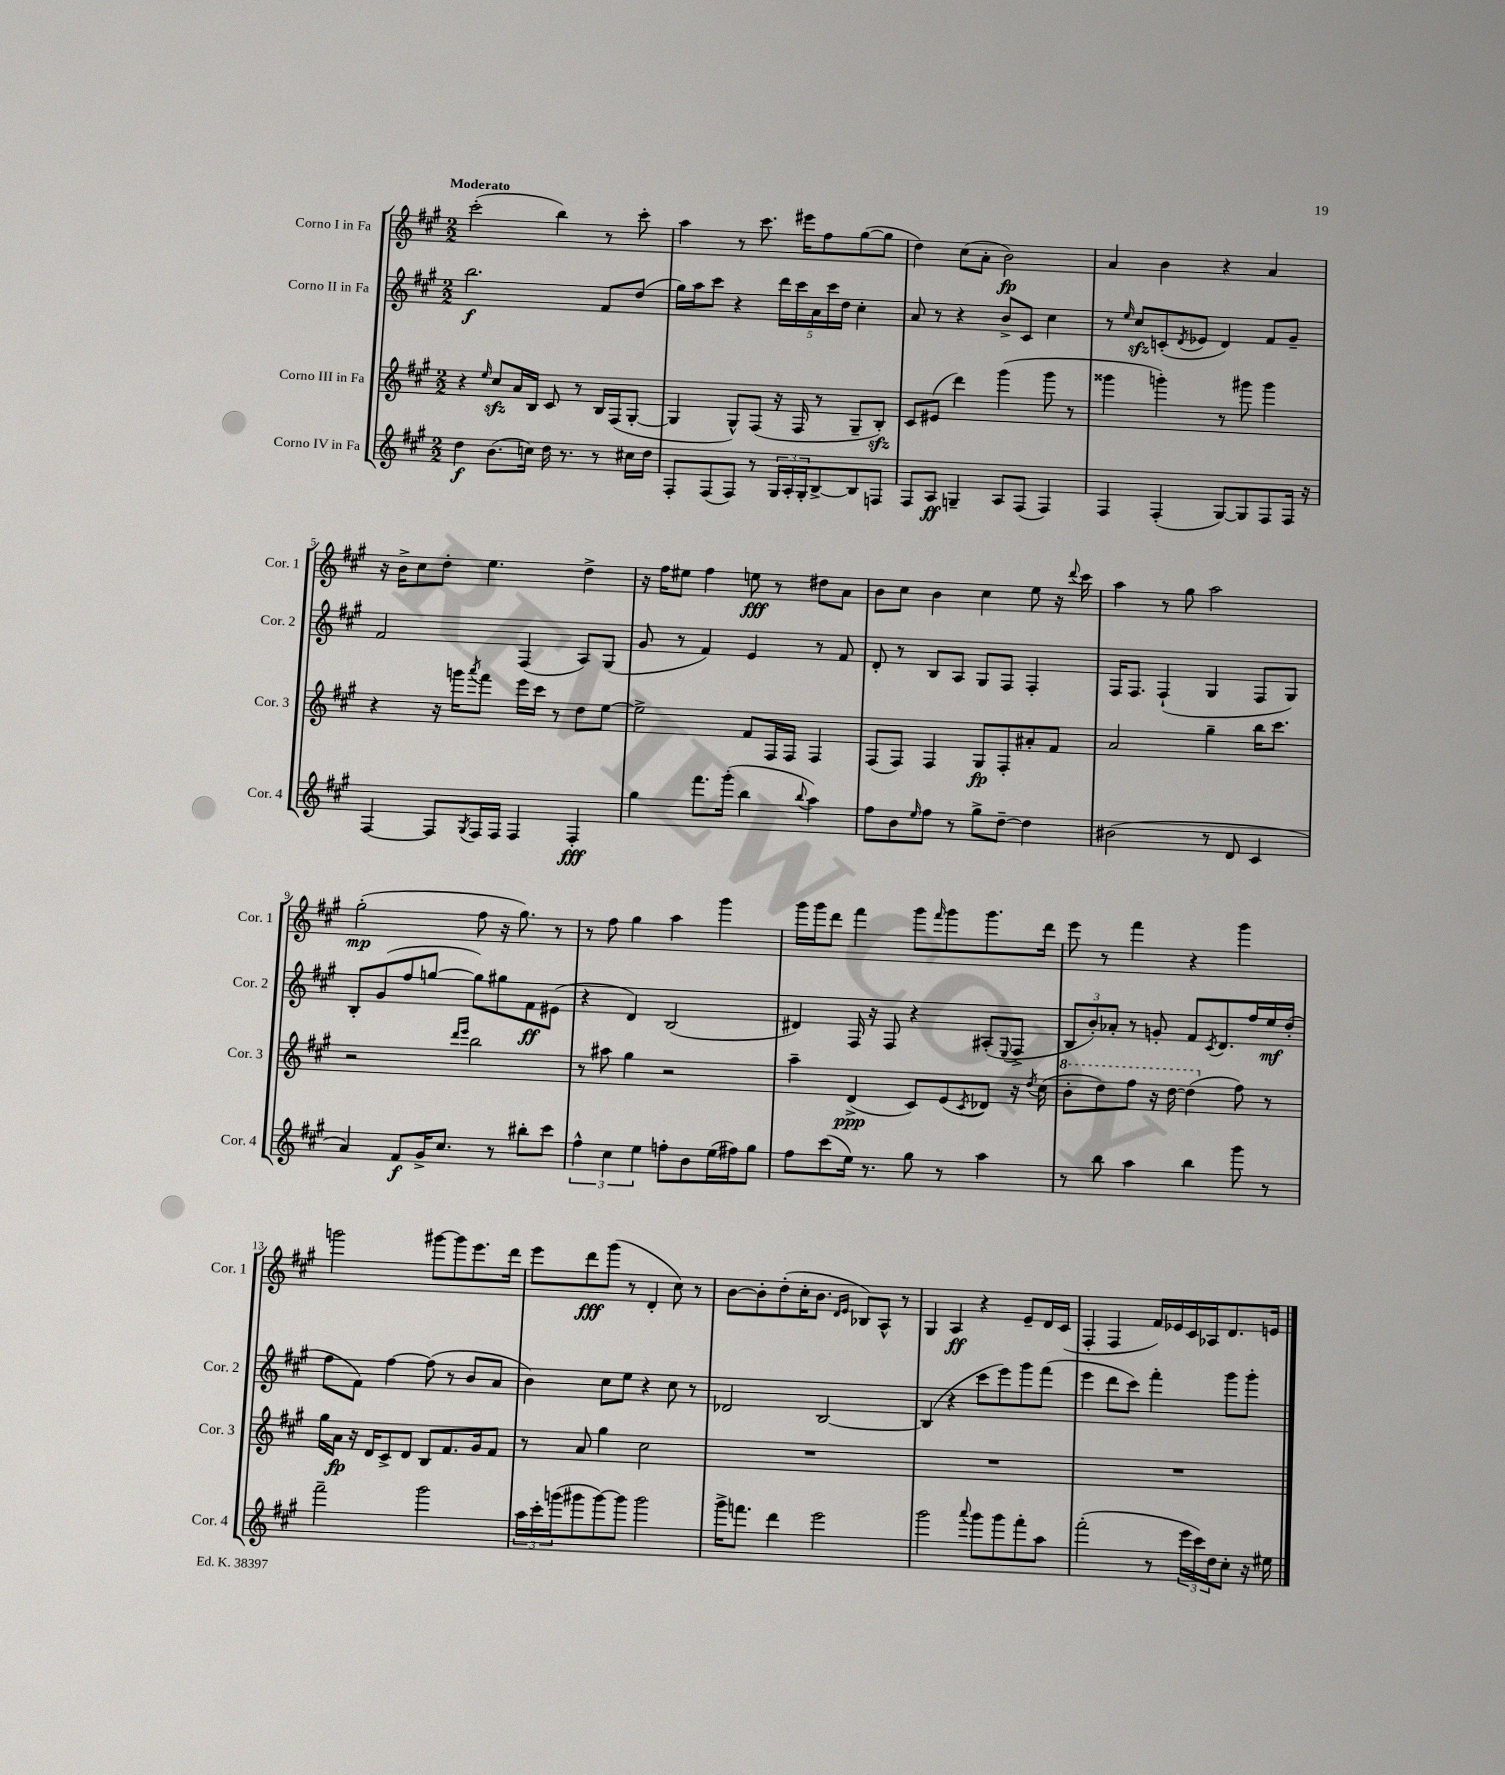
<<
\new StaffGroup <<
\new Staff = "s0" \with { instrumentName = "Corno I in Fa" shortInstrumentName = "Cor. 1" } {
    \clef treble \key a \major \numericTimeSignature \time 2/2 \tempo "Moderato"
    cis'''2-.( b''4) r8 cis'''8-. |
    a''4 r8 cis'''8. eis'''16 fis''8 gis''8~( gis''8 |
    d''4) cis''8( a'8-. b'2\fp) |
    a'4 b'4 r4 a'4 |
    r16 b'16-> cis''8 d''8-. e''4. d''4-> |
    r16 fis''16 eis''8 fis''4 e''8\fff r8 dis''8 a'8 |
    b'8 cis''8 b'4 cis''4 e''8 r16 \appoggiatura { d'''8 } cis'''16 |
    a''4 r8 gis''8 a''2 |
    gis''2-.\mp( fis''8 r16 gis''8.) r8 |
    r8 fis''8 gis''4 a''4 gis'''4 |
    gis'''16 gis'''16 d'''8 fis'''4 gis'''8 \grace { fis'''16 } gis'''8 gis'''8. d'''16 |
    e'''8 r8 fis'''4 r4 gis'''4 |
    g'''2 gis'''8~ gis'''8 e'''8. d'''16 |
    e'''8 d'''8\fff gis'''8( r8 d'4-. cis''8) r8 |
    b'8~ b'8-. d''8-.( cis''16-. b'8. \grace { d'16 e'16 } bes8) a8-^ r8 |
    gis4 a4\ff r4 e'8-- d'16 cis'16( |
    fis4-. fis4 fis'16) ees'16 cis'16 aes16 d'8. e'16 \bar "|." |
}
\new Staff = "s1" \with { instrumentName = "Corno II in Fa" shortInstrumentName = "Cor. 2" } {
    \clef treble \key a \major \numericTimeSignature \time 2/2
    b''2.\f fis'8 d''8( |
    gis''16) a''16 cis'''8 r4 \tuplet 5/4 { d'''16 cis'''16 a'16 cis'''16 d''16 } cis''4-. |
    a'8 r8 r4 b'8-> cis'8 cis''4 |
    r8 \grace { e''16 } cis''8\sfz c'8-.( \acciaccatura { d'8 } ees'8 d'4) fis'8 gis'8-- |
    fis'2 fis4( a8) gis8( |
    gis'8 r8 fis'4) e'4 r8 fis'8 |
    d'8-. r8 b8 a8 gis8 fis8 fis4-. |
    fis16 fis8. fis4-!( gis4 fis8 gis8) |
    b8-. gis'8( fis''8 g''8~ g''8) gis''8 fis'8\ff eis'8( |
    r4 d'4) b2( |
    dis'4) fis16 r16 fis8 r4 ais8-.( \appoggiatura { e8 } fis8-> |
    \tuplet 3/2 { b8 b'8-.) aes'8-. } r8 g'8-. fis'8 \acciaccatura { cis'8 } d'8. fis''16 e''16\mf d''16-.( |
    fis''8 fis'8) fis''4~ fis''8( r8 b'8 a'8 |
    b'4) cis''8 e''8 r4 cis''8 r8 |
    des'2 b2~ |
    b4( r4 cis'''8 e'''8) gis'''8 fis'''8( |
    e'''4 d'''8 cis'''8) fis'''4-. gis'''8 gis'''8-. \bar "|." |
}
\new Staff = "s2" \with { instrumentName = "Corno III in Fa" shortInstrumentName = "Cor. 3" } {
    \clef treble \key a \major \numericTimeSignature \time 2/2
    r4 \grace { e''16 } cis''8\sfz a'16 b16 cis'8 r8 b16 fis16( gis8~-. |
    gis4 gis8-^) fis8( r16 fis16 r8 gis8-- b8-.\sfz) |
    cis'8 eis'8( d'''4) gis'''4( gis'''8 r8 |
    gisis'''4 g'''4-.) r8 gis'''8 gis'''4 |
    r4 r16 g'''16 \acciaccatura { a'''8 } fis'''8 e'''16 cis'''16 r8 d''8 e''8~ |
    e''2-> fis'8 fis16 fis16 fis4 |
    fis8( fis8) fis4 gis8\fp fis8-. ais'8-. fis'8 |
    a'2 gis''4-- b''16 cis'''8. |
    r2 \grace { d'''16 e'''16 } b''2 |
    r8 ais''8 gis''4 r2 |
    a''4-- d'4->\ppp( cis'8) e'8( \acciaccatura { cis'8 } des'8) r16 \acciaccatura { d''8 } cis''16( |
    \ottava #1 b''8-. d'''8) fis'''8 r16 d'''16~ d'''4( \ottava #0 fis''8) r8 |
    gis''16 a'16\fp r16 d'16 cis'8-> d'8 b8 fis'8. gis'16 fis'8 |
    r8 a'8 gis''4 cis''2 |
    R1 |
    R1 |
    R1 \bar "|." |
}
\new Staff = "s3" \with { instrumentName = "Corno IV in Fa" shortInstrumentName = "Cor. 4" } {
    \clef treble \key a \major \numericTimeSignature \time 2/2
    d''4\f b'8.( c''16) d''16 r8. r8 cis''16 d''16 |
    fis8-. fis8( fis8) r8 \tuplet 3/2 { gis16 a16-. gis16-. } b8~-> b8 f8 |
    fis8 a8\ff g4-- a8 fis8( fis4) |
    fis4 fis4-.( gis8~) gis8 fis8 fis16 r16 |
    fis4~ fis8 \acciaccatura { gis8 } fis16 fis16 fis4 fis4-.\fff |
    gis''4 fis'''8. gis'''16-.( b''4 \appoggiatura { b''8 } a''4) |
    fis''8 b'8 \grace { e''16 } fis''8 r8 gis''8-> d''8~-- d''4 |
    bis'2( r8 d'8 cis'4 |
    a'4) fis'8\f gis'16-> cis''8. r8 bis''8-. cis'''8 |
    \tuplet 3/2 { fis''4-^ cis''4 e''4 } f''8-. b'8 e''16( fis''16) gis''8 |
    fis''8 cis'''8( e''16) r8. gis''8 r8 a''4 |
    r8 b''8 a''4 b''4 gis'''8 r8 |
    fis'''2-- gis'''2 |
    \tuplet 3/2 { a''16 cis'''16-. g'''16( } gis'''8 gis'''8~) gis'''8 gis'''2 |
    gis'''16-> f'''8. d'''4 e'''2 |
    gis'''2 \appoggiatura { a'''8 } gis'''8 gis'''8 fis'''8-. a''8 |
    fis'''2-.( r8 \tuplet 3/2 { e'''16 cis'''16) d''16 } cis''8-. r16 eis''16 \bar "|." |
}
>>
>>
